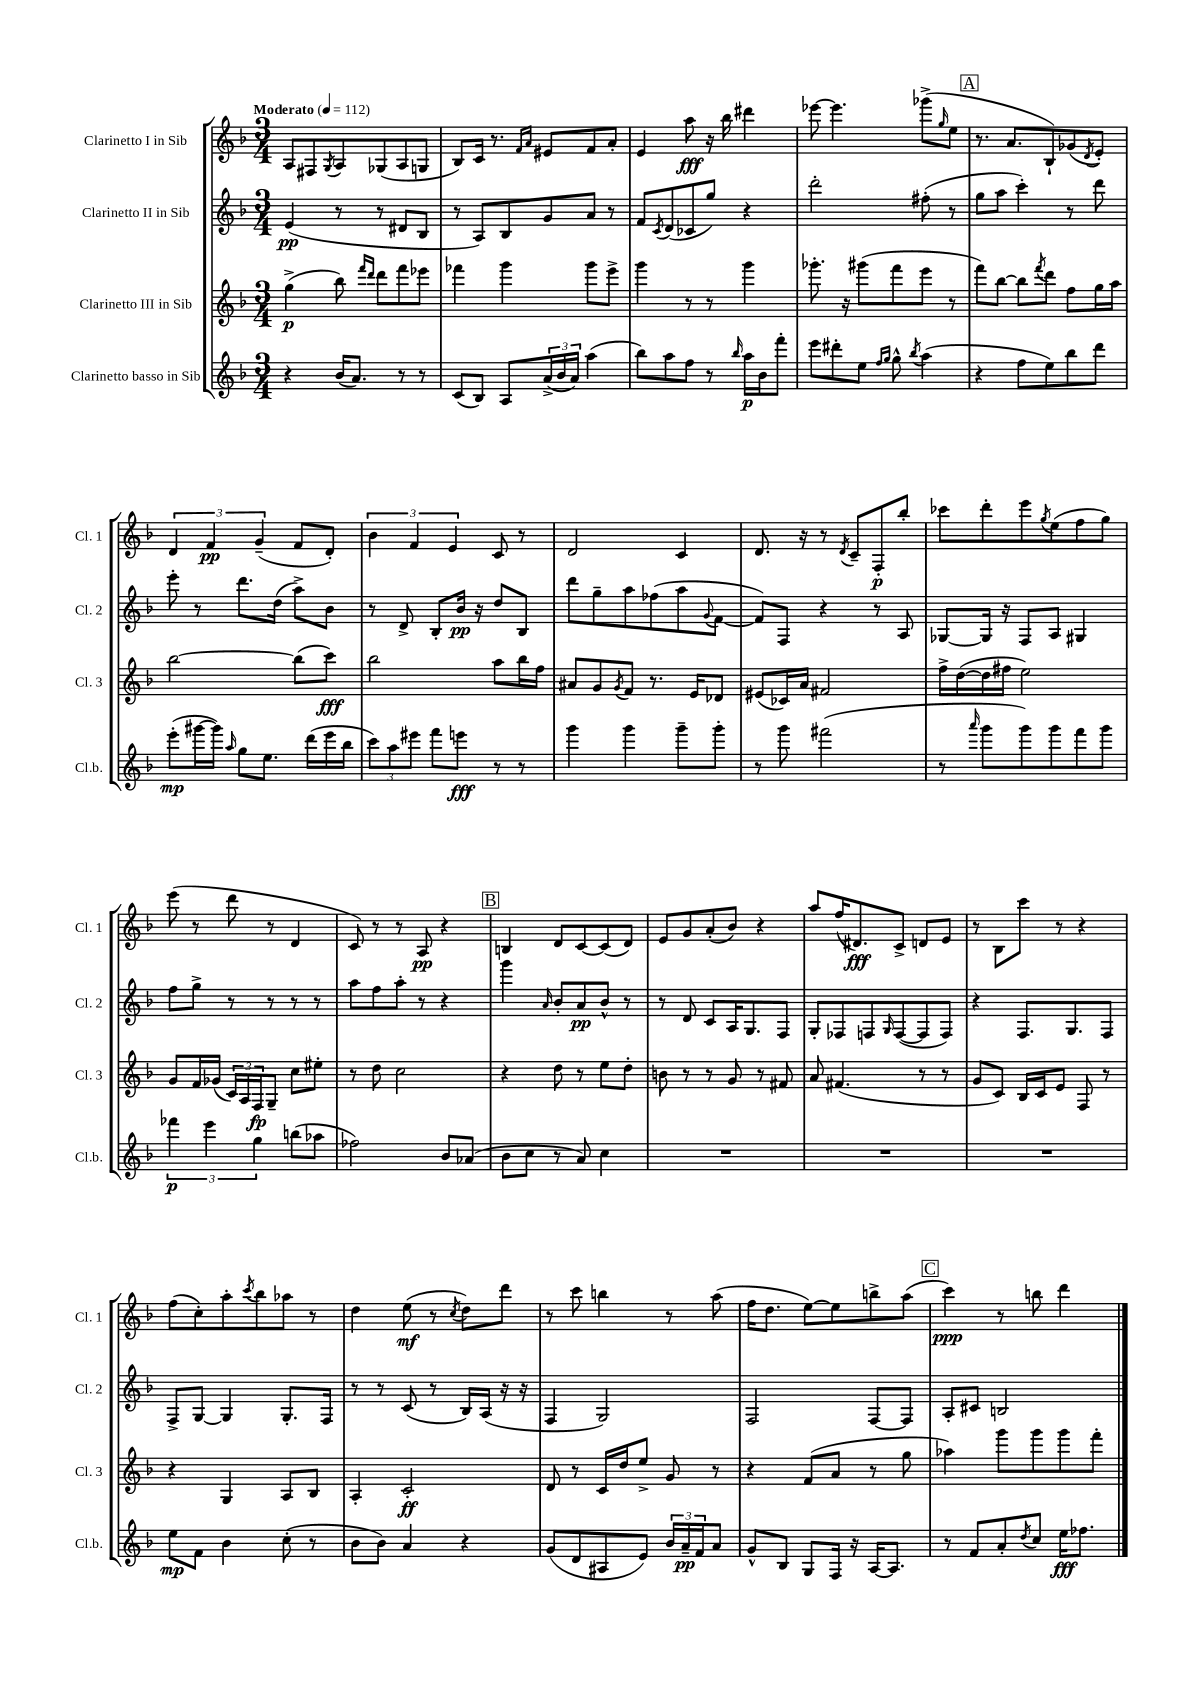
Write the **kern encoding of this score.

**kern	**dynam	**kern	**dynam	**kern	**dynam	**kern	**dynam
*part4	*part4	*part3	*part3	*part2	*part2	*part1	*part1
*staff4	*staff4	*staff3	*staff3	*staff2	*staff2	*staff1	*staff1
*I"Clarinetto basso in Sib	*	*I"Clarinetto III in Sib	*	*I"Clarinetto II in Sib	*	*I"Clarinetto I in Sib	*
*I'Cl.b.	*	*I'Cl. 3	*	*I'Cl. 2	*	*I'Cl. 1	*
*clefG2	*	*clefG2	*	*clefG2	*	*clefG2	*
*k[b-]	*	*k[b-]	*	*k[b-]	*	*k[b-]	*
*M3/4	*	*M3/4	*	*M3/4	*	*M3/4	*
*MM112	*	*MM112	*	*MM112	*	*MM112	*
=1	=1	=1	=1	=1	=1	=1	=1
!	!	!	!	!	!	!LO:TX:a:B:t=Moderato	!
4r	.	(4gg^\	p	(4e/	pp	8A/L	.
.	.	.	.	.	.	8F#X/	.
.	.	.	.	.	.	8qG/	.
(16b-/KL	.	8bb-\)	.	8r	.	8A/	.
8.a/J)	.	.	.	.	.	.	.
.	.	16qqfff/LL	.	.	.	.	.
.	.	16qqddd/JJ	.	.	.	.	.
.	.	8ddd\L	.	8r	.	(8G-X/	.
8r	.	8fff\	.	8d#X/L	.	8A/	.
8r	.	8eee-X\J	.	8B-/J	.	8Gn/J	.
=2	=2	=2	=2	=2	=2	=2	=2
(8c/L	.	4fff-X\	.	8r	.	8B-/L)	.
8B-/J)	.	.	.	8A/L)	.	16c/Jk	.
.	.	.	.	.	.	8.r	.
8A/L	.	4ggg\	.	8B-/	.	.	.
.	.	.	.	.	.	16qqf/LL	.
.	.	.	.	.	.	16qqa/JJ	.
(24a^/L	.	.	.	8g/	.	8e#X/L	.
24b-/	.	.	.	.	.	.	.
24a/JJ)	.	.	.	.	.	.	.
(4aa\	.	8ggg\L	.	8a/J	.	8f/	.
.	.	8eee^\J	.	8r	.	8a'/J	.
=3	=3	=3	=3	=3	=3	=3	=3
8bb-\L)	.	4ggg\	.	8f/L	.	4e/	.
.	.	.	.	8qc/	.	.	.
8aa\	.	.	.	(8d/	.	.	.
8ff\J	.	8r	.	8c-X/	.	8aa\	fff
8r	.	8r	.	8gg/J)	.	16r	.
.	.	.	.	.	.	16bb-\	.
16qqbb-/	.	.	.	.	.	.	.
16aa\LL	p	4ggg\	.	4r	.	4ddd#X\	.
16b-\J	.	.	.	.	.	.	.
8fff'\J	.	.	.	.	.	.	.
=4	=4	=4	=4	=4	=4	=4	=4
8eee\L	.	8.ggg-X'\	.	2ddd'\	.	[8eee-X\	.
8ddd#X'\	.	.	.	.	.	4.eee-\]	.
.	.	16r	.	.	.	.	.
8ee\J	.	(8ggg#X\L	.	.	.	.	.
16qqff/LL	.	.	.	.	.	.	.
16qqgg/JJ	.	.	.	.	.	.	.
8gg^^\	.	8fff\	.	.	.	.	.
8qbb-/	.	.	.	.	.	.	.
(4aa\	.	8eee\J	.	(8ff#X'\	.	(8ggg-X^\L	.
.	.	.	.	.	.	16qqgg/	.
.	.	8r	.	8r	.	8ee\J	.
!!LO:REH:place=s1:t=A
=5	=5	=5	=5	=5	=5	=5	=5
4r	.	8fff\L)	.	8gg\L	.	8.r	.
.	.	[8bb-\J	.	8aa\J	.	.	.
.	.	.	.	.	.	8.a/L	.
8ff\L	.	8bb-\L]	.	4ccc'\)	.	.	.
.	.	8qfff/	.	.	.	.	.
8ee\)	.	8ddd\J	.	.	.	8B-`/)	.
8bb-\	.	8ff\L	.	8r	.	(8g-X/	.
.	.	.	.	.	.	8qd/	.
8ddd\J	.	16gg\L	.	8ddd\	.	8e'/J)	.
.	.	16aa\JJ	.	.	.	.	.
!!LO:LB:g=z
=6	=6	=6	=6	=6	=6	=6	=6
(8eee'\L	mp	[2bb-\	.	8eee'\	.	6d/	.
[16ggg#X\L	.	.	.	8r	.	.	.
.	.	.	.	.	.	6f/	pp
16ggg#\JJ])	.	.	.	.	.	.	.
16qqaa/	.	.	.	.	.	.	.
8gg\L	.	.	.	8.ddd\L	.	.	.
.	.	.	.	.	.	(6g~/	.
8.ee\J	.	.	.	.	.	.	.
.	.	.	.	(16dd\Jk	.	.	.
.	.	(8bb-\L]	.	8aa^\L)	.	8f/L	.
(16ddd\LL	.	.	.	.	.	.	.
16eee\	.	8ccc\J)	fff	8b-\J	.	8d'/J)	.
16bb-\JJ	.	.	.	.	.	.	.
=7	=7	=7	=7	=7	=7	=7	=7
12ccc\L)	.	2bb-\	.	8r	.	6b-\	.
12aa\	.	.	.	.	.	.	.
.	.	.	.	8d^/	.	.	.
12eee#X\J	.	.	.	.	.	6f/	.
8fff\L	.	.	.	8B-'/L	.	.	.
.	.	.	.	.	.	6e/	.
8eeen\J	fff	.	.	16b-/Jk	pp	.	.
.	.	.	.	16r	.	.	.
8r	.	8aa\L	.	8dd/L	.	8c/	.
8r	.	16bb-\L	.	8B-/J	.	8r	.
.	.	16ff\JJ	.	.	.	.	.
=8	=8	=8	=8	=8	=8	=8	=8
4ggg\	.	8a#X/L	.	8ddd\L	.	2d/	.
.	.	8g/	.	8gg~\	.	.	.
.	.	8qg/	.	.	.	.	.
4ggg\	.	8f/J	.	8aa\	.	.	.
.	.	8.r	.	(8ff-X\	.	.	.
8ggg~\L	.	.	.	8aa\	.	4c/	.
.	.	16e/KL	.	.	.	.	.
.	.	.	.	8qqg/	.	.	.
8ggg'\J	.	8d-X/J	.	[8f\J	.	.	.
=9	=9	=9	=9	=9	=9	=9	=9
8r	.	(8e#X/L	.	8f/L])	.	8.d/	.
8ggg\	.	16c-X/L)	.	8F/J	.	.	.
.	.	16a/JJ	.	.	.	16r	.
(2fff#X\	.	2f#X/	.	4r	.	8r	.
.	.	.	.	.	.	8qd/	.
.	.	.	.	.	.	8c~/L	.
.	.	.	.	8r	.	8F'/	p
.	.	.	.	8A/	.	8bb-'/J	.
=10	=10	=10	=10	=10	=10	=10	=10
8r	.	16ff^\LL	.	[8G-X/L	.	8ccc-X\L	.
.	.	([16dd\	.	.	.	.	.
16qqaaa/	.	.	.	.	.	.	.
8ggg\L	.	16dd\]	.	16G-/Jk]	.	8ddd'\	.
.	.	16ff#X\JJ	.	16r	.	.	.
8ggg\)	.	2ee\)	.	8F/L	.	8eee\	.
.	.	.	.	.	.	8qgg/	.
8ggg\	.	.	.	8A/J	.	(8ee\	.
8fff\	.	.	.	4G#X/	.	8ff\	.
8ggg\J	.	.	.	.	.	8gg\J)	.
!!LO:LB:g=z
=11	=11	=11	=11	=11	=11	=11	=11
6fff-X\	p	8g/L	.	8ff\L	.	(8eee\	.
.	.	16f/L	.	8gg^\J	.	8r	.
6eee\	.	.	.	.	.	.	.
.	.	(16g-X/JJ	.	.	.	.	.
.	.	24c/LL)	.	8r	.	8ddd\	.
.	.	24A/	.	.	.	.	.
6gg\	.	24F/J	fp	.	.	.	.
.	.	8G~/J	.	8r	.	8r	.
(8bbn\L	.	8cc\L	.	8r	.	4d/	.
8aa-X\J	.	8ee#X'\J	.	8r	.	.	.
=12	=12	=12	=12	=12	=12	=12	=12
2ff-X\)	.	8r	.	8aa\L	.	8c/)	.
.	.	8dd\	.	8ff\	.	8r	.
.	.	2cc\	.	8aa'\J	.	8r	.
.	.	.	.	8r	.	8A/	pp
8b-/L	.	.	.	4r	.	4r	.
(8a-X/J	.	.	.	.	.	.	.
!!LO:REH:place=s1:t=B
=13	=13	=13	=13	=13	=13	=13	=13
8b-\L	.	4r	.	4ggg\	.	4Bn/	.
8cc\J	.	.	.	.	.	.	.
.	.	.	.	16qqa/	.	.	.
8r	.	8dd\	.	8b-'/L	.	8d/L	.
8a/)	.	8r	.	8a/	pp	[8c/	.
4cc\	.	8ee\L	.	8b-^^/J	.	(8c/]	.
.	.	8dd'\J	.	8r	.	8d/J)	.
=14	=14	=14	=14	=14	=14	=14	=14
2.r	.	8bn\	.	8r	.	8e/L	.
.	.	8r	.	8d/	.	8g/	.
.	.	8r	.	8c/L	.	(8a'/	.
.	.	8g/	.	16A/K	.	8b-/J)	.
.	.	.	.	8.G/	.	.	.
.	.	8r	.	.	.	4r	.
.	.	8f#X/	.	8F/J	.	.	.
=15	=15	=15	=15	=15	=15	=15	=15
2.r	.	8a/	.	8G'/L	.	8aa/L	.
.	.	(4.f#X/	.	8F-X/	.	(16ff/K	.
.	.	.	.	.	.	8.d#X/)	fff
.	.	.	.	8Fn/	.	.	.
.	.	.	.	16qqG/	.	.	.
.	.	.	.	([8F/	.	8c^/J	.
.	.	8r	.	8F/]	.	8dn/L	.
.	.	8r	.	8F/J)	.	8e/J	.
=16	=16	=16	=16	=16	=16	=16	=16
2.r	.	8g/L	.	4r	.	8r	.
.	.	8c/J)	.	.	.	8B-\L	.
.	.	16B-/LL	.	8.F/L	.	8ccc\J	.
.	.	16c/J	.	.	.	.	.
.	.	8e/J	.	.	.	8r	.
.	.	.	.	8.G/	.	.	.
.	.	8F/	.	.	.	4r	.
.	.	8r	.	8F/J	.	.	.
!!LO:LB:g=z
=17	=17	=17	=17	=17	=17	=17	=17
8ee\L	mp	4r	.	8F^/L	.	(8ff\L	.
8f\J	.	.	.	[8G/J	.	8cc'\)	.
4b-\	.	4G/	.	4G/]	.	8aa'\	.
.	.	.	.	.	.	8qccc/	.
.	.	.	.	.	.	8bb-\	.
(8cc'\	.	8A/L	.	8.G'/L	.	8aa-X\J	.
8r	.	8B-/J	.	.	.	8r	.
.	.	.	.	16F/Jk	.	.	.
=18	=18	=18	=18	=18	=18	=18	=18
8b-\L	.	4A'/	.	8r	.	4dd\	.
8b-\J)	.	.	.	8r	.	.	.
4a/	.	2c'/	ff	(8c/	.	(8ee\	mf
.	.	.	.	8r	.	8r	.
.	.	.	.	.	.	8qcc/	.
4r	.	.	.	16B-/LL)	.	8dd\L)	.
.	.	.	.	(16A/JJ	.	.	.
.	.	.	.	16r	.	8ddd\J	.
.	.	.	.	16r	.	.	.
=19	=19	=19	=19	=19	=19	=19	=19
(8g/L	.	8d/	.	4F/	.	8r	.
8d/	.	8r	.	.	.	8ccc\	.
8A#X/	.	16c/LL	.	2G/)	.	4bbn\	.
.	.	16dd/J	.	.	.	.	.
8e/J)	.	8ee^/J	.	.	.	.	.
24b-/LL	.	8g/	.	.	.	8r	.
24a~/	pp	.	.	.	.	.	.
24f/J	.	.	.	.	.	.	.
8a/J	.	8r	.	.	.	(8aa\	.
=20	=20	=20	=20	=20	=20	=20	=20
8g^^/L	.	4r	.	2F/	.	16ff\KL	.
.	.	.	.	.	.	8.dd\J	.
8B-/J	.	.	.	.	.	.	.
8G/L	.	(8f/L	.	.	.	[8ee\L)	.
16F/Jk	.	8a/J	.	.	.	8ee\]	.
16r	.	.	.	.	.	.	.
[16A/KL	.	8r	.	[8F/L	.	8bbn^\	.
8.A/J]	.	.	.	.	.	.	.
.	.	8gg\	.	8F/J]	.	(8aa\J	.
!!LO:REH:place=s1:t=C
=21	=21	=21	=21	=21	=21	=21	=21
8r	.	4aa-X\)	.	8A'/L	.	4ccc\)	ppp
8f/L	.	.	.	8c#X/J	.	.	.
8a'/	.	8ggg\L	.	2Bn/	.	8r	.
8qdd/	.	.	.	.	.	.	.
8cc/J	.	8ggg\	.	.	.	8bbn\	.
16ee\KL	fff	8ggg\	.	.	.	4ddd\	.
8.ff-X\J	.	.	.	.	.	.	.
.	.	8fff'\J	.	.	.	.	.
==	==	==	==	==	==	==	==
*-	*-	*-	*-	*-	*-	*-	*-
